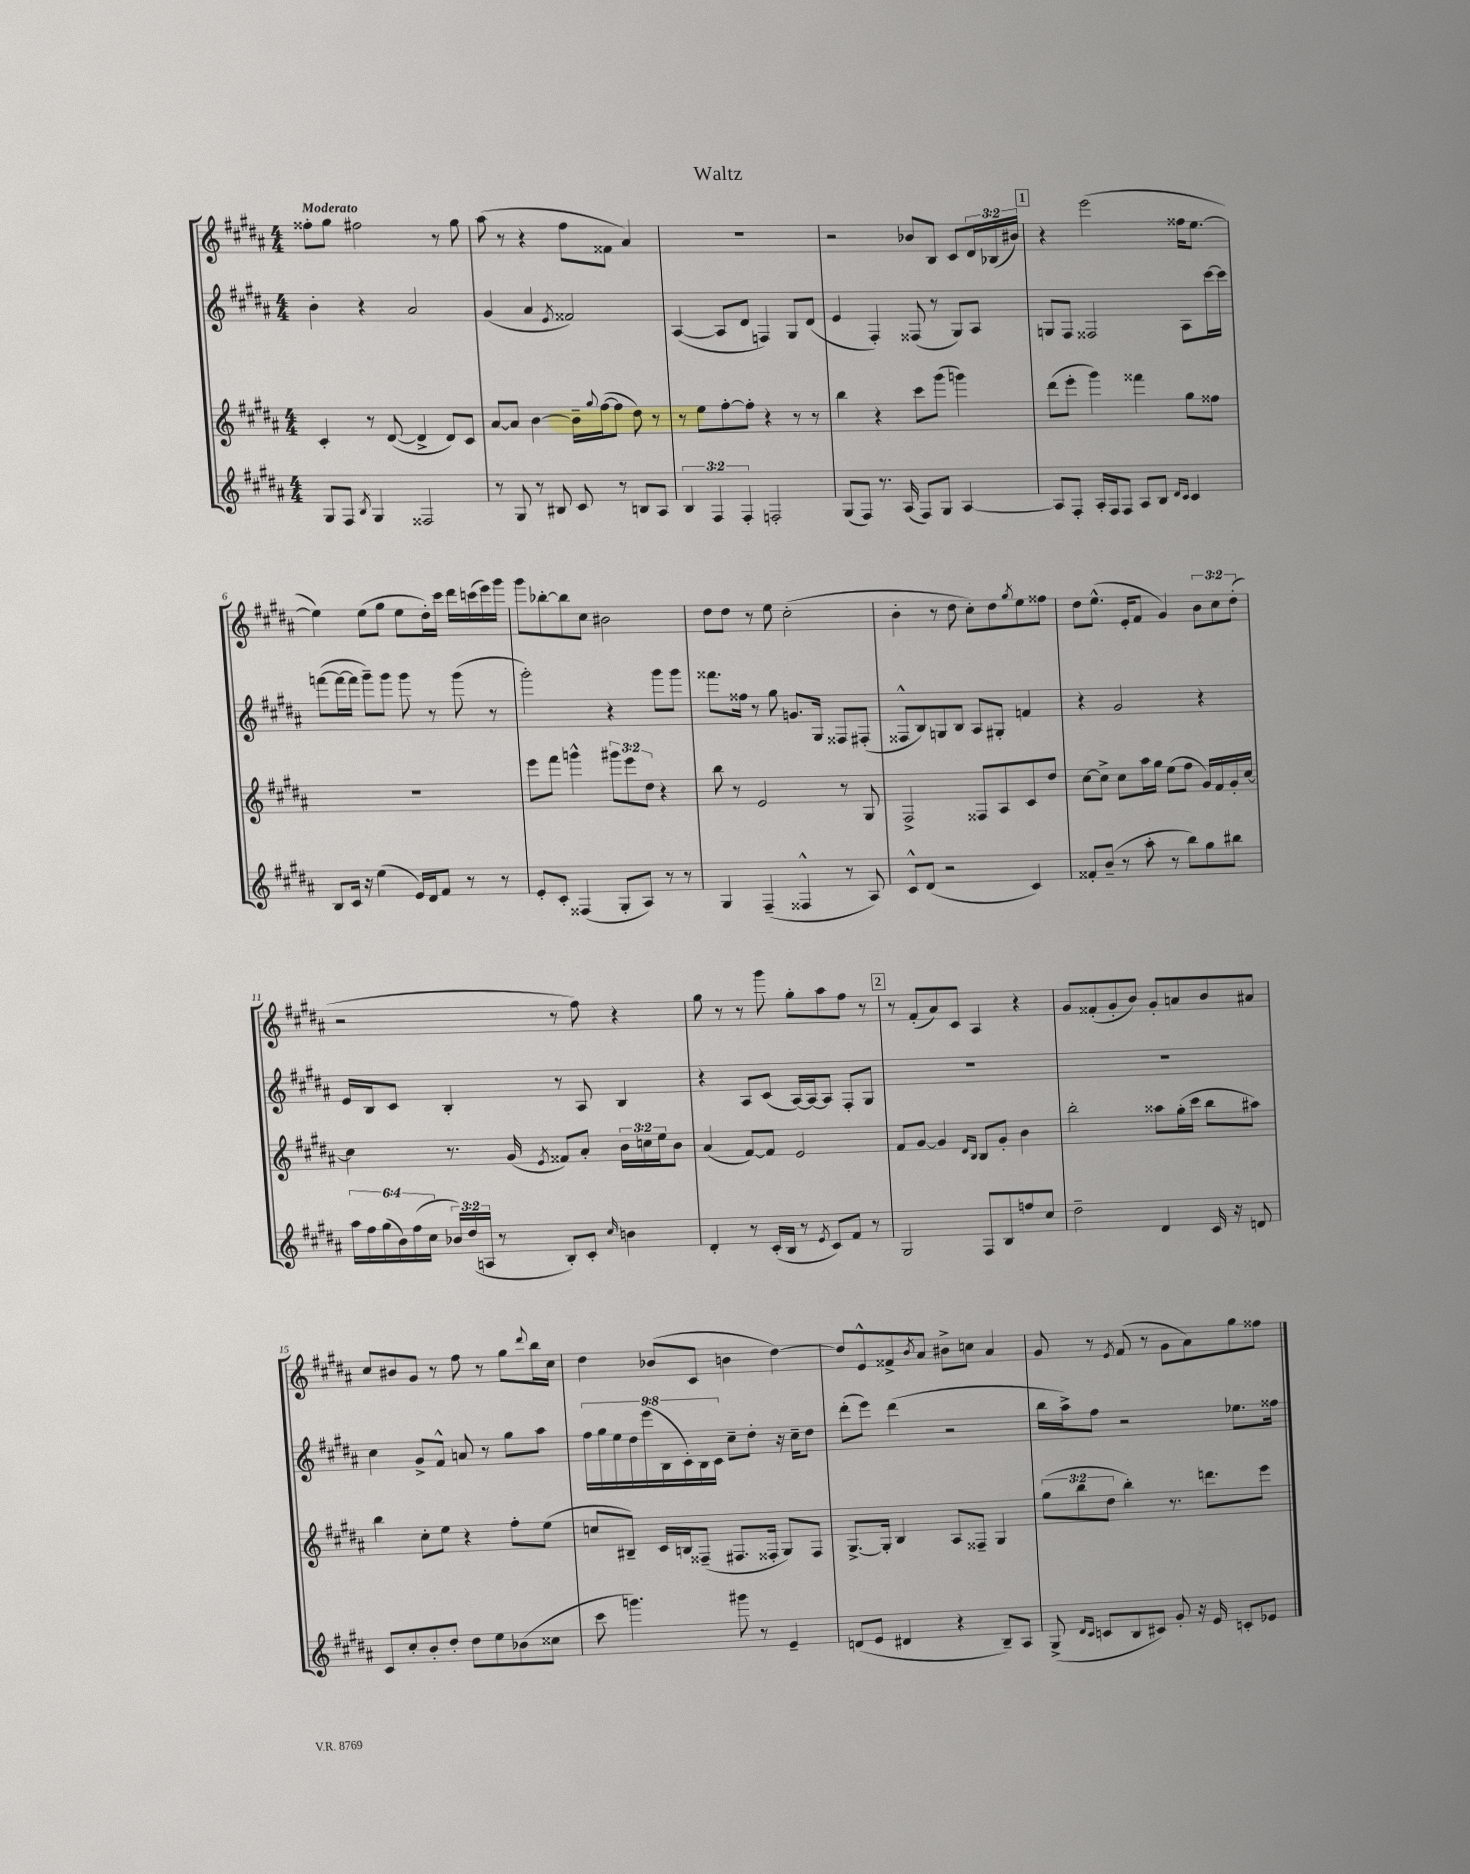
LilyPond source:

\header { title = "Waltz" }
<<
\new StaffGroup <<
\new Staff = "s0" {
    \clef treble \key b \major \numericTimeSignature \time 4/4 \override Staff.TupletNumber.text = #tuplet-number::calc-fraction-text \tempo "Moderato"
    fisis''8-. gis''8 fis''2 r8 gis''8 |
    ais''8( r8 r4 fis''8 fisis'8 ais'4) |
    R1 |
    r2 bes'8 b8 cis'8 \tuplet 3/2 { dis'16 bes16( bis'16) } |
    \mark \markup { \box "1" } r4 e'''2( fisis''16 e''8.~ |
    e''4) e''8( gis''8 e''8 dis''16-.) cis'''16 dis'''16 c'''16( e'''16) gis'''16 |
    gis'''8 bes''8~-. bes''8 cis''8 bis'2 |
    dis''8 dis''8 r8 e''8 cis''2-.( |
    b'4-. r8 dis''8 cis''8-.) dis''8 \acciaccatura { gis''8 } e''8 fisis''8 |
    dis''8 e''8.-^( e'16-. fis'8 gis'4) \tuplet 3/2 { b'8 cis''8 dis''8-.( } |
    r2 r8 fis''8) r4 |
    gis''8 r8 r8 gis'''8 gis''8-. ais''8 fis''8 r8 |
    \mark \markup { \box "2" } r8 fis'8-.( ais'8) cis'8 ais4 r4 |
    gis'8 fisis'8-.( gis'8-. b'8) gis'8-. a'8 b'8 ais'8 |
    cis''8 bis'8 gis'8 r8 fis''8 r8 gis''8 \appoggiatura { dis'''8 } b''16 cis''16 |
    dis''4 bes'8( cis'8 b'4 dis''4~) |
    dis''8 e'8-^ fisis'8-> \acciaccatura { b'8 } ais'8 bis'8-> c''8 ais'4 |
    gis'8 r8 \acciaccatura { e'8 } fis'8( r8 gis'8 ais'8) gis''8 fisis''8 \bar "|." |
}
\new Staff = "s1" {
    \clef treble \key b \major \numericTimeSignature \time 4/4 \override Staff.TupletNumber.text = #tuplet-number::calc-fraction-text
    b'4-. r4 ais'2 |
    gis'4( ais'4 \acciaccatura { e'8 } fisis'2) |
    ais4~( ais8 dis'8 f4) gis8 dis'8( |
    e'4 fis4-.) fisis8( r8 gis8) ais8 |
    \mark \markup { \box "1" } g8 fis8 fisis2 ais8 cis'''16~ cis'''16 |
    f'''8~( f'''16~ f'''16 gis'''8--) gis'''8 gis'''8 r8 gis'''8( r8 |
    gis'''2-.) r4 gis'''8 gis'''8 |
    fisis'''8. fisis''16 r8 gis''8 g'8. gis16 fisis8 fis8-.( |
    fisis8-^ b8) g8 b8 ais8 gis8-. f'4 |
    r4 gis'2 r4 |
    e'16 b16 cis'8 b4-. r8 ais8 b4 |
    r4 ais8 cis'8( ais16~) ais16~ ais8 fis8-. gis8 |
    \mark \markup { \box "2" } R1 |
    R1 |
    cis''4 gis'8-> fis'8-^ a'8 r8 gis''8 ais''8 |
    \tuplet 9/8 { fis''16 gis''16 e''16 dis''16 e'''16( b16 cis'16-.) b16 cis'16 } cis''8-- dis''8-. r16 cis''16-- dis''8 |
    dis'''8-.( e'''8) dis'''4( r2 |
    b''16 ais''16->) fis''8 r2 ees''8. fisis''16 \bar "|." |
}
\new Staff = "s2" {
    \clef treble \key b \major \numericTimeSignature \time 4/4 \override Staff.TupletNumber.text = #tuplet-number::calc-fraction-text
    cis'4-. r8 dis'8~( dis'4-> dis'8) cis'8 |
    ais'8~ ais'8 b'4~ b'16-- \appoggiatura { gis''8 } fis''16~( fis''8 dis''8) r8 |
    r8 e''8 fis''8~-. fis''8-. r4 r8 r8 |
    b''4 r4 cis'''8 gis'''8( g'''4) |
    \mark \markup { \box "1" } dis'''8( e'''8-. gis'''4) fisis'''4 gis''8 fisis''8 |
    R1 |
    e'''8 fis'''8 g'''4-^ \tuplet 3/2 { gis'''8 e'''8 dis''8 } r4 |
    b''8 r8 e'2 r8 gis8 |
    fis2-> fisis8 ais8 cis'8 dis''8 |
    cis''8~ cis''8-> cis''8 ais''16 gis''16 e''8( fis''8 gis'16) fis'16 gis'16-. cis''16~ |
    cis''4 r8. gis'16( \acciaccatura { e'8 } fisis'8) ais'8-. \tuplet 3/2 { b'16 c''16 e''16 } b'8 |
    ais'4( fis'8~) fis'8 e'2 |
    \mark \markup { \box "2" } fis'8 gis'8~ gis'4 \grace { dis'16 b16 } b8 gis'8-. b'4 |
    b''2-. aisis''8 gis''16-.( cis'''16 b''8 ais''8) |
    b''4 cis''8-. e''8 r4 fis''8-. e''8( |
    c''8 bis8--) cis'16 b16 fisis8--( fis8. fisis16-. gis8) fisis8 |
    gis8.~-> gis16-. b4 ais8 fisis8-- gis4 |
    \tuplet 3/2 { gis''8( b''8 dis''8 } b''4-.) r8. d'''8. e'''8 \bar "|." |
}
\new Staff = "s3" {
    \clef treble \key b \major \numericTimeSignature \time 4/4 \override Staff.TupletNumber.text = #tuplet-number::calc-fraction-text
    gis8 fis8 \acciaccatura { b8 } gis4 fisis2 |
    r8 gis8 r8 bis8 cis'8 r8 b8 ais8 |
    \tuplet 3/2 { b4 fis4 fis4-. } f2-. |
    gis8( fis8) r8. ais16( fis8) gis8 ais4~ |
    \mark \markup { \box "1" } ais8 fis8-. ais16-. fis16 fis8 ais8 b8 \grace { dis'16 cis'16 } cis'4 |
    b8 cis'16 r16 e''4( e'16) dis'16 fis'8 r8 r8 |
    e'8-. cis'8-. fisis4( gis8-. ais8) r8 r8 |
    gis4 fis4--( fisis4-^ r8 ais8) |
    cis'8-^ dis'8( r2 cis'4) |
    fisis'8-. b'8--( r8 ais''8-. r8 b''8) gis''8 bis''8 |
    \tuplet 6/4 { ais''16 fis''16 gis''16( b'16) fis''16( cis''16 } \tuplet 3/2 { bes'16) dis''16( a16 } r8 b8-.) cis'8-. \grace { cis''16 } b'4 |
    dis'4-. r8 cis'16-.( b16 r8 \acciaccatura { e'8 } cis'8) fis'8 r8 |
    \mark \markup { \box "2" } gis2 fis8 b8 f''8 cis''8 |
    dis''2-- dis'4 cis'16 r16 d'8 |
    cis'8 cis''8-. b'8-. dis''8-. dis''8 e''8 bes'8( cisis''8 |
    cis'''8 g'''4.) gis'''8 r8 e'4-- |
    d'8( e'8 dis'4 r4 b8--) ais8 |
    gis8->( \grace { dis'16 cis'16 } c'8 b8 cis'8) gis'8-. r16 e'16 c'8-. ees'8 \bar "|." |
}
>>
>>
